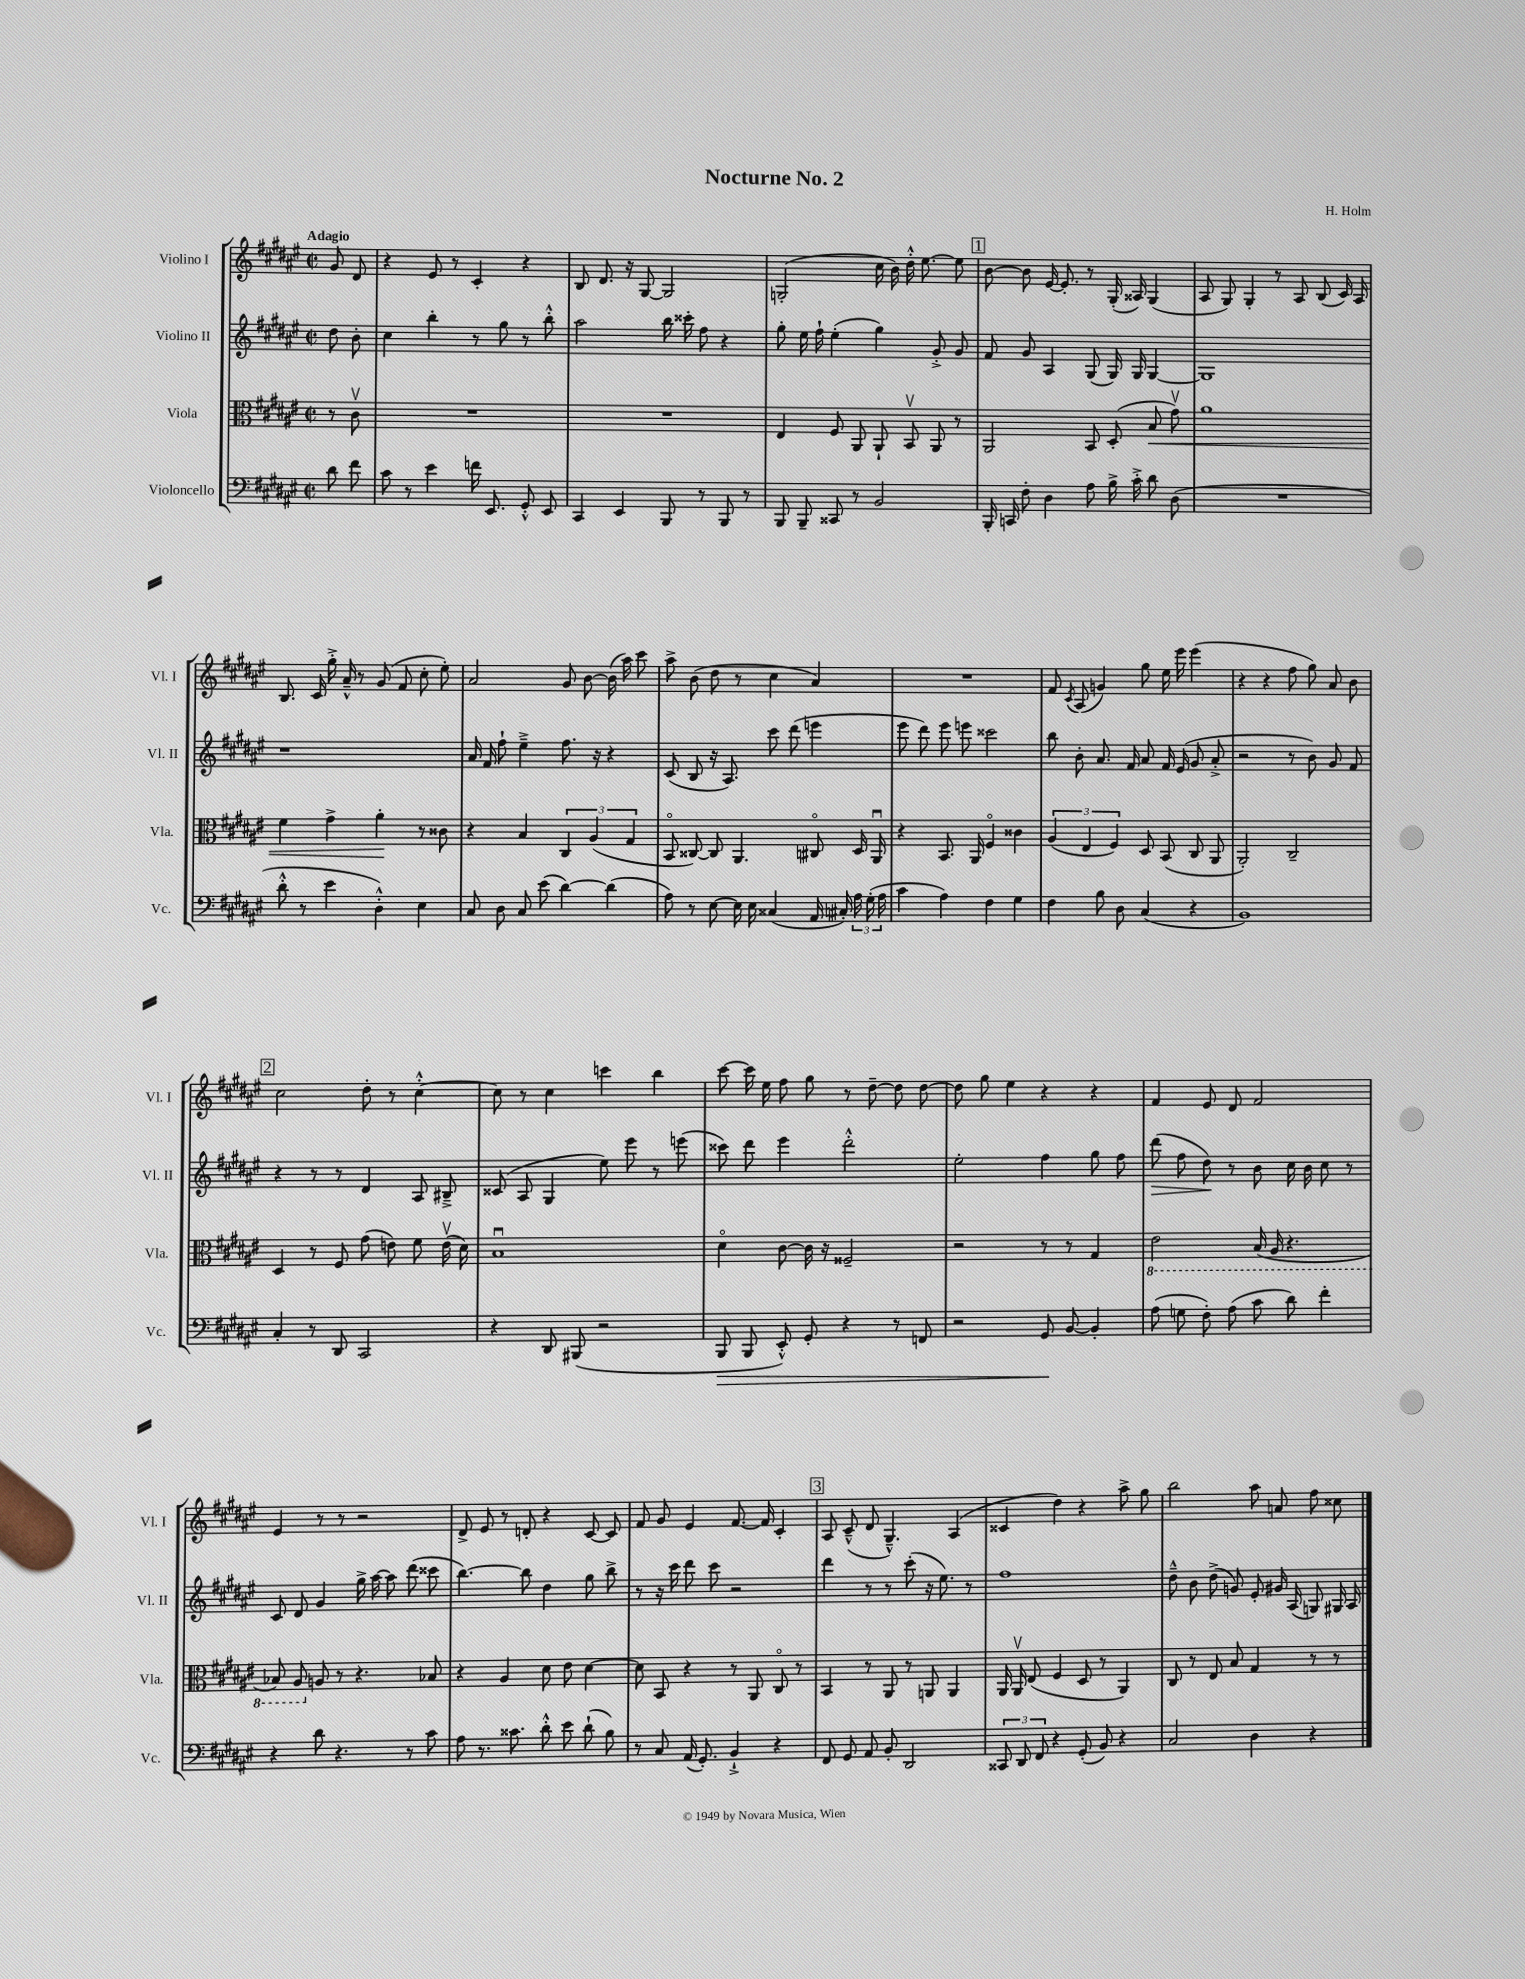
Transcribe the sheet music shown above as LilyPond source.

\header { title = "Nocturne No. 2" composer = "H. Holm" }
<<
\new StaffGroup <<
\new Staff = "s0" \with { instrumentName = "Violino I" shortInstrumentName = "Vl. I" } {
    \clef treble \key fis \major \defaultTimeSignature \time 2/2 \partial 4 \tempo "Adagio"
    \autoBeamOff gis'8 dis'8 |
    r4 eis'8 r8 cis'4-. r4 |
    b8 dis'8. r16 gis8~ gis2 |
    g2-.( cis''16 b'16) dis''16-.-^ eis''8.~ eis''8 |
    \mark \markup { \box "1" } b'8~ b'8 eis'16~ eis'8.-. r8 gis16-.( aisis16) gis4( |
    ais8 gis8) gis4-. r8 ais8 b8( cis'16) ais16 |
    b8. cis'16 gis''16-.-> ais'16---^ r8 gis'8( fis'8 cis''8-. eis''8-.) |
    ais'2 gis'8 b'8~ b'16( ais''16) cis'''8 |
    ais''8-> b'8( dis''8 r8 cis''4 ais'4) |
    R1 |
    fis'8 \acciaccatura { cis'8 } ais8( g'4) gis''8 eis''16 eis'''16 eis'''4( |
    r4 r4 fis''8 gis''8) ais'8 b'8 |
    \mark \markup { \box "2" } cis''2 dis''8-. r8 cis''4~-.-^ |
    cis''8 r8 cis''4 c'''4 b''4 |
    cis'''8~ cis'''16 eis''16 fis''8 gis''8 r8 dis''8~-- dis''8 dis''8~ |
    dis''8 gis''8 eis''4 r4 r4 |
    fis'4 eis'8 dis'8 fis'2 |
    eis'4 r8 r8 r2 |
    dis'8-> eis'8 r8 d'8-. r4 cis'8~ cis'8 |
    fis'8 gis'8 eis'4 fis'8.~ fis'16 cis'4-. |
    \mark \markup { \box "3" } ais8 cis'8---^( dis'8 gis4.---^) ais4( |
    cisis'4 dis''4) r4 ais''8-> gis''8 |
    b''2 ais''8 a'8 fis''8 cisis''8 \bar "|." |
}
\new Staff = "s1" \with { instrumentName = "Violino II" shortInstrumentName = "Vl. II" } {
    \clef treble \key fis \major \defaultTimeSignature \time 2/2 \partial 4
    \autoBeamOff dis''8 b'8-. |
    cis''4 b''4-. r8 gis''8 r8 b''8-.-^ |
    ais''2 b''16 cisis'''16-. fis''8 r4 |
    gis''8-. eis''16 fis''16-! eis''4-.( gis''4) gis'8-.-> gis'8 |
    \mark \markup { \box "1" } fis'8 gis'8 ais4 gis8( gis16) gis16 gis4~ |
    gis1 |
    r1 |
    ais'16 fis'16 fis''8-! eis''4---> fis''8. r16 r4 |
    cis'8( b8 r16 ais8.) cis'''8 dis'''8( e'''4 |
    eis'''8 dis'''8) eis'''8 e'''8 cisis'''2 |
    b''8 b'8-. ais'8. fis'16 ais'8 fis'16 eis'16( gis'8 ais'8-.-> |
    r2 r8 b'8) gis'8 fis'8 |
    \mark \markup { \box "2" } r4 r8 r8 dis'4 ais8 bis8---> |
    cisis'8( ais8 gis4 eis''8) eis'''8 r8 e'''8( |
    cisis'''8) dis'''8 eis'''4 dis'''2-.-^ |
    eis''2-. fis''4 gis''8 fis''8 |
    dis'''8\>( fis''8 dis''8\!) r8 b'8 cis''16 b'16 cis''8 r8 |
    cis'8 dis'8 gis'4 gis''16-> ais''16~ ais''8 dis'''8( cisis'''8 |
    b''4.~) b''8 dis''4 gis''8 b''8-> |
    r8 r16 cis'''16 dis'''8 cis'''8 r2 |
    \mark \markup { \box "3" } dis'''4 r8 r8 cis'''8-.( r16 eis''8.) r8 |
    fis''1 |
    dis''8---^ b'8 dis''8->( g'8) eis'8-. gis'16 ais16( g8) gis16 ais16 \bar "|." |
}
\new Staff = "s2" \with { instrumentName = "Viola" shortInstrumentName = "Vla." } {
    \clef alto \key fis \major \defaultTimeSignature \time 2/2 \partial 4
    \autoBeamOff r8 cis'8\upbow |
    R1 |
    R1 |
    eis4 fis8 ais,8 ais,8-! b,8\upbow ais,8 r8 |
    \mark \markup { \box "1" } ais,2 b,8 dis8-.( b8\< gis'8\upbow) |
    ais'1 |
    fis'4 gis'4-> ais'4-.\! r8 cisis'8 |
    r4 b4 \tuplet 3/2 { cis4 ais4( gis4 } |
    b,8\flageolet cisis8~) cisis8 ais,4. cis8\flageolet dis16 ais,16\downbow |
    r4 b,8. ais,16 fis4\flageolet cisis'4 |
    \tuplet 3/2 { ais4( eis4 fis4) } dis8 b,8( cis8 ais,8 |
    ais,2-.) cis2-- |
    \mark \markup { \box "2" } dis4 r8 fis8 gis'8( e'8) fis'8 e'16\upbow( dis'16) |
    b1\downbow |
    dis'4\flageolet cis'8~ cis'16 r16 fisis2-- |
    r2 r8 r8 gis4 |
    \ottava #-1 eis2 b,16( ais,16 r4. |
    bes,8) ais,8 \ottava #0 a8 r8 r4. bes8 |
    r4 ais4 dis'8 eis'8 dis'4~ |
    dis'8 b,8 r4 r8 ais,8 cis8\flageolet r8 |
    \mark \markup { \box "3" } b,4 r8 ais,8 r8 a,8 a,4 |
    ais,16 ais,16\upbow eis8( fis4 dis8 r8 ais,4) |
    cis8 r8 eis8 b8 gis4 r8 r8 \bar "|." |
}
\new Staff = "s3" \with { instrumentName = "Violoncello" shortInstrumentName = "Vc." } {
    \clef bass \key fis \major \defaultTimeSignature \time 2/2 \partial 4
    \autoBeamOff dis'8 fis'8 |
    cis'8 r8 eis'4 f'16 eis,8. gis,8-.-^ eis,8 |
    cis,4 eis,4 b,,8 r8 b,,8 r8 |
    b,,8 b,,8-- cisis,8 r8 b,2 |
    \mark \markup { \box "1" } b,,16-. c,16 fis8-. dis4 ais8 b16-> cis'16-.-> dis'8 dis8( |
    R1 |
    dis'8-.-^ r8 eis'4 dis4-.-^) eis4 |
    cis8 dis8 cis8 eis'8( dis'4~) dis'4( |
    ais8) r8 eis8~ eis16 eis16 cisis4( ais,16 cis16-.) \tuplet 3/2 { ais16 gis16-.( ais16 } |
    cis'4 ais4) fis4 gis4 |
    fis4 b8 dis8 cis4( r4 |
    b,1) |
    \mark \markup { \box "2" } cis4-. r8 dis,8 cis,2 |
    r4 dis,8 bis,,8( r2 |
    b,,8\> b,,8 eis,8-.-^) gis,8-. r4 r8 f,8 |
    r2 gis,8\! b,8~ b,4-. |
    ais8( g8 fis8-.) ais8( cis'8 dis'8) fis'4-. |
    r4 dis'8 r4. r8 cis'8 |
    ais8 r8. cisis'8. dis'8-.-^ eis'8 dis'8-!( b8) |
    r8 cis8 ais,16( gis,8.-.) b,4-!-> r4 |
    \mark \markup { \box "3" } fis,8 gis,8 ais,8 b,8-. dis,2 |
    \tuplet 3/2 { cisis,8 dis,8 fis,8 } r4 gis,8-.( b,8) r4 |
    cis2 dis4 r4 \bar "|." |
}
>>
>>
\layout { \context { \Score \remove "Bar_number_engraver" } }
